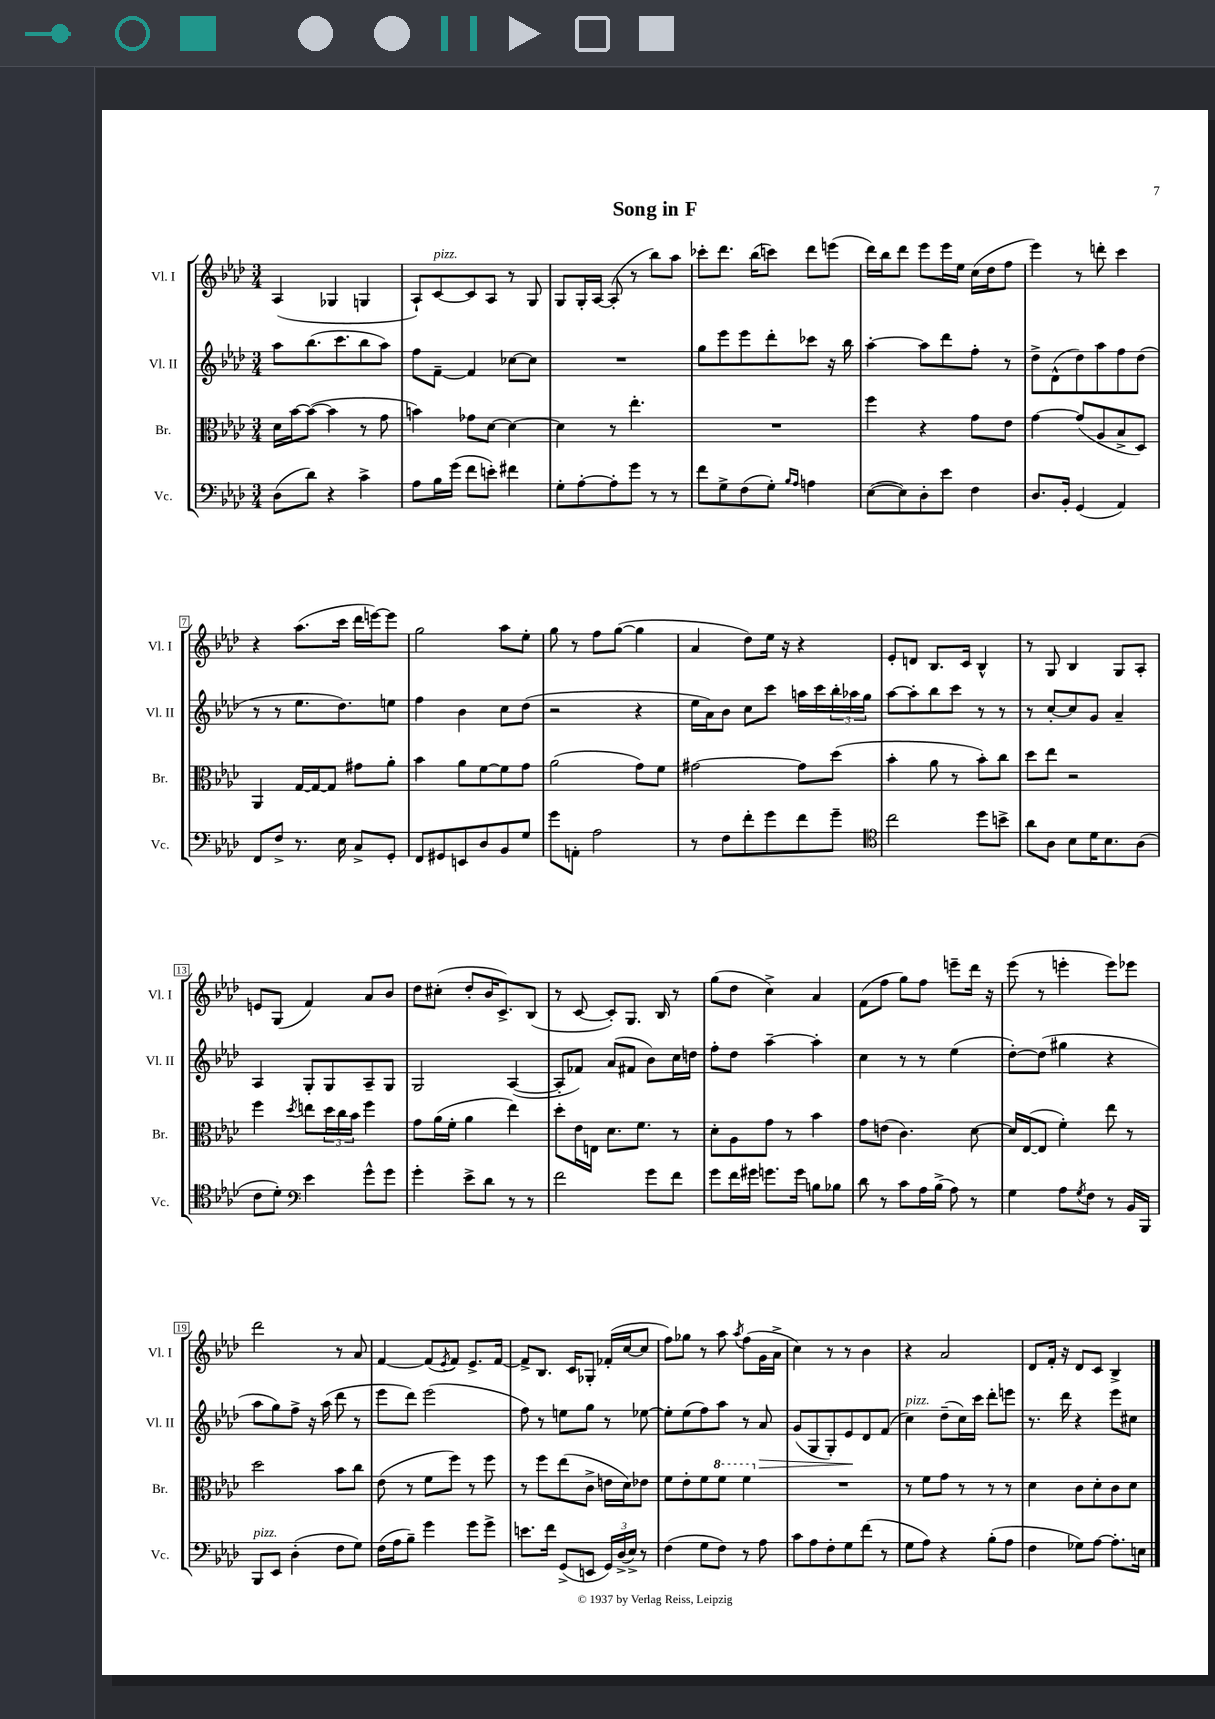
\header { title = "Song in F" }
<<
\new StaffGroup <<
\new Staff = "s0" \with { instrumentName = "Vl. I" shortInstrumentName = "Vl. I" } {
    \clef treble \key aes \major \numericTimeSignature \time 3/4
    aes4( ges4 g4 |
    aes8-!) c'8~^\markup { \italic "pizz." } c'8 aes8 r8 g8 |
    g8 g16-. aes16~ aes8-.( r8 bes''8) aes''8 |
    ces'''8-. des'''8. bes''16( c'''8) des'''8 e'''8( |
    des'''16) bes''16 des'''8 ees'''8 ees'''16 ees''16 c''16( des''16 f''8 |
    ees'''4) r8 d'''8-. c'''4 |
    r4 aes''8.( c'''16 des'''16 e'''16~) e'''8 |
    g''2 aes''8 ees''8-. |
    g''8 r8 f''8 g''8~( g''4 |
    aes'4 des''8) ees''16 r16 r4 |
    ees'8-. d'8 bes8. c'16 bes4-^ |
    r8 g8 bes4 g8 aes8-. |
    e'8 g8( f'4) aes'8 bes'8 |
    des''8 cis''8-.( des''8-. bes'16 c'8.->) bes8( |
    r8 c'8~ c'8-.) g8. bes16 r8 |
    g''8( des''8 c''4->) aes'4 |
    f'8( f''8 g''8) f''8 e'''8-- des'''16 r16 |
    ees'''8( r8 e'''4-. e'''8) ees'''8 |
    des'''2 r8 aes'8 |
    f'4~ f'8( \acciaccatura { ees'8 } f'8) ees'8.-> f'16~ |
    f'8-> bes8. c'16 ges8-. fes'16-.( c''16~ c''8 |
    f''8) ges''8 r8 aes''8 \acciaccatura { aes''8 } f''8( g'16 aes'16-> |
    c''4) r8 r8 bes'4 |
    r4 aes'2 |
    des'8 f'16-. r16 des'8 c'8 bes4-> \bar "|." |
}
\new Staff = "s1" \with { instrumentName = "Vl. II" shortInstrumentName = "Vl. II" } {
    \clef treble \key aes \major \numericTimeSignature \time 3/4
    aes''8 bes''8.( c'''8. bes''8 aes''8) |
    f''8 f'8~-- f'4 ces''8~ ces''8 |
    R2. |
    g''8 ees'''8 ees'''8 des'''8-. ces'''8 r16 bes''16 |
    aes''4~-. aes''8 des'''8 f''8-. r8 |
    des''8-> des'8-^( des''8) aes''8 f''8 des''8( |
    r8 r8 ees''8. des''8.) e''8 |
    f''4 bes'4 c''8 des''8( |
    r2 r4 |
    ees''16 aes'16) bes'8 c''8 c'''8 a''16 c'''16 \tuplet 3/2 { bes''16-. aes''16 g''16 } |
    aes''8~ aes''8-. bes''8 c'''8 r8 r8 |
    r8 c''8~-. c''8 g'8 aes'4-- |
    aes4 g8-. g8 aes8-- g8 |
    g2 aes4~( |
    aes8-. fes'8) aes'8( fis'8 bes'8) c''16 d''16 |
    f''8-. des''8 aes''4~-- aes''4-. |
    c''4 r8 r8 ees''4( |
    des''8~-.) des''8( gis''4 r4 |
    aes''8 g''8) f''8-> r16 aes''16( des'''8 r8 |
    ees'''8 des'''8) ees'''2( |
    f''8) r8 e''8 g''8 r8 ees''8~ |
    ees''8-. ees''8( f''8) aes''8 r8 aes'8\> |
    g'8( g8 g8-.) ees'8\! des'8 f'8( |
    c''4^\markup { \italic "pizz." }) des''8--( c''16) c'''16 des'''8-. e'''8 |
    r8. des'''16 r4 ees'''8 cis''8 \bar "|." |
}
\new Staff = "s2" \with { instrumentName = "Br." shortInstrumentName = "Br." } {
    \clef alto \key aes \major \numericTimeSignature \time 3/4
    des'16 bes'16~ bes'8~( bes'4 r8 g'8 |
    b'4) ges'8 des'8~ des'4~ |
    des'4 r8 ees''4.-. |
    R2. |
    f''4 r4 g'8 ees'8 |
    g'4~ g'8( aes8 bes8-> des8) |
    aes,4 g16~ g16~ g8 gis'8 aes'8-. |
    bes'4 aes'8 f'8~ f'8 g'8 |
    aes'2( g'8) f'8 |
    gis'2~ gis'8 des''8( |
    bes'4-. aes'8 r8 bes'8-.) c''8 |
    des''8 ees''8 r2 |
    f''4 \acciaccatura { des''8 } e''8 \tuplet 3/2 { des''16 c''16 bes'16 } f''4 |
    g'8 aes'16( f'16-. aes'4 ees''4) |
    des''8-. ees'16 e16 des'8. f'8. r8 |
    des'8-. aes8 g'8 r8 bes'4 |
    g'8 e'8( c'4.) des'8~ |
    des'16 ees16~( ees8 f'4-.) ees''8 r8 |
    des''2 bes'8 c''8 |
    ees'8( r8 f'8 f''8) r8 f''8 |
    r8 f''8 ees''8( c'8-> e'16 des'16) ees'8 |
    f'8 ees'8-. f'8 \ottava #1 f''8 f''4 \ottava #0 |
    R2. |
    r8 f'8 g'8 r8 r8 r8 |
    des'4 c'8 des'8-. c'8 des'8 \bar "|." |
}
\new Staff = "s3" \with { instrumentName = "Vc." shortInstrumentName = "Vc." } {
    \clef bass \key aes \major \numericTimeSignature \time 3/4
    des8( des'8) r4 c'4-> |
    aes8 bes16 g'16( f'8 e'8-.) fis'4 |
    g8-. aes8~-. aes8-. g'8 r8 r8 |
    f'8 g8-> f8( g8-.) \grace { bes16 aes16 } a4 |
    ees8~( ees8) des8-. ees'8 f4 |
    des8. bes,16-. g,4( aes,4) |
    f,8 f8-> r8. ees16 c8-> g,8-. |
    f,8 gis,8 e,8 des8 bes,8 g8 |
    g'8 a,8-. aes2 |
    r8 f8 f'8-. g'8 f'8 g'8-- |
    \clef tenor c''2 des''8 b'8-> |
    aes'8 aes8 bes8 des'16 bes8. aes8( |
    c'8 des'8-.) \clef bass ees'4 g'8-^ g'8 |
    g'4-. ees'8-> des'8 r8 r8 |
    f'2 g'8 f'8 |
    g'8 f'16 gis'16 g'8. g'16 b8 bes8 |
    des'8 r8 c'8 aes16 bes16->( aes8) r8 |
    g4 aes8 \acciaccatura { g8 } f8 r8 bes,16 bes,,16 |
    bes,,8^\markup { \italic "pizz." } ees,8 des4-.( f8 g8) |
    f16( aes16 bes8--) g'4 g'8 g'8-> |
    e'8. f'16 g,8->( e,8 \tuplet 3/2 { g,16) des16->( ees16->) } r8 |
    f4( g8 f8) r8 aes8 |
    c'8 aes8 f8-. g8 f'8( r8 |
    g8 aes8) r4 bes8-.( aes8 |
    f4 ges8) aes8~ aes8.-. e16 \bar "|." |
}
>>
>>
\layout { \context { \Score \override BarNumber.stencil = #(make-stencil-boxer 0.1 0.3 ly:text-interface::print) } }
